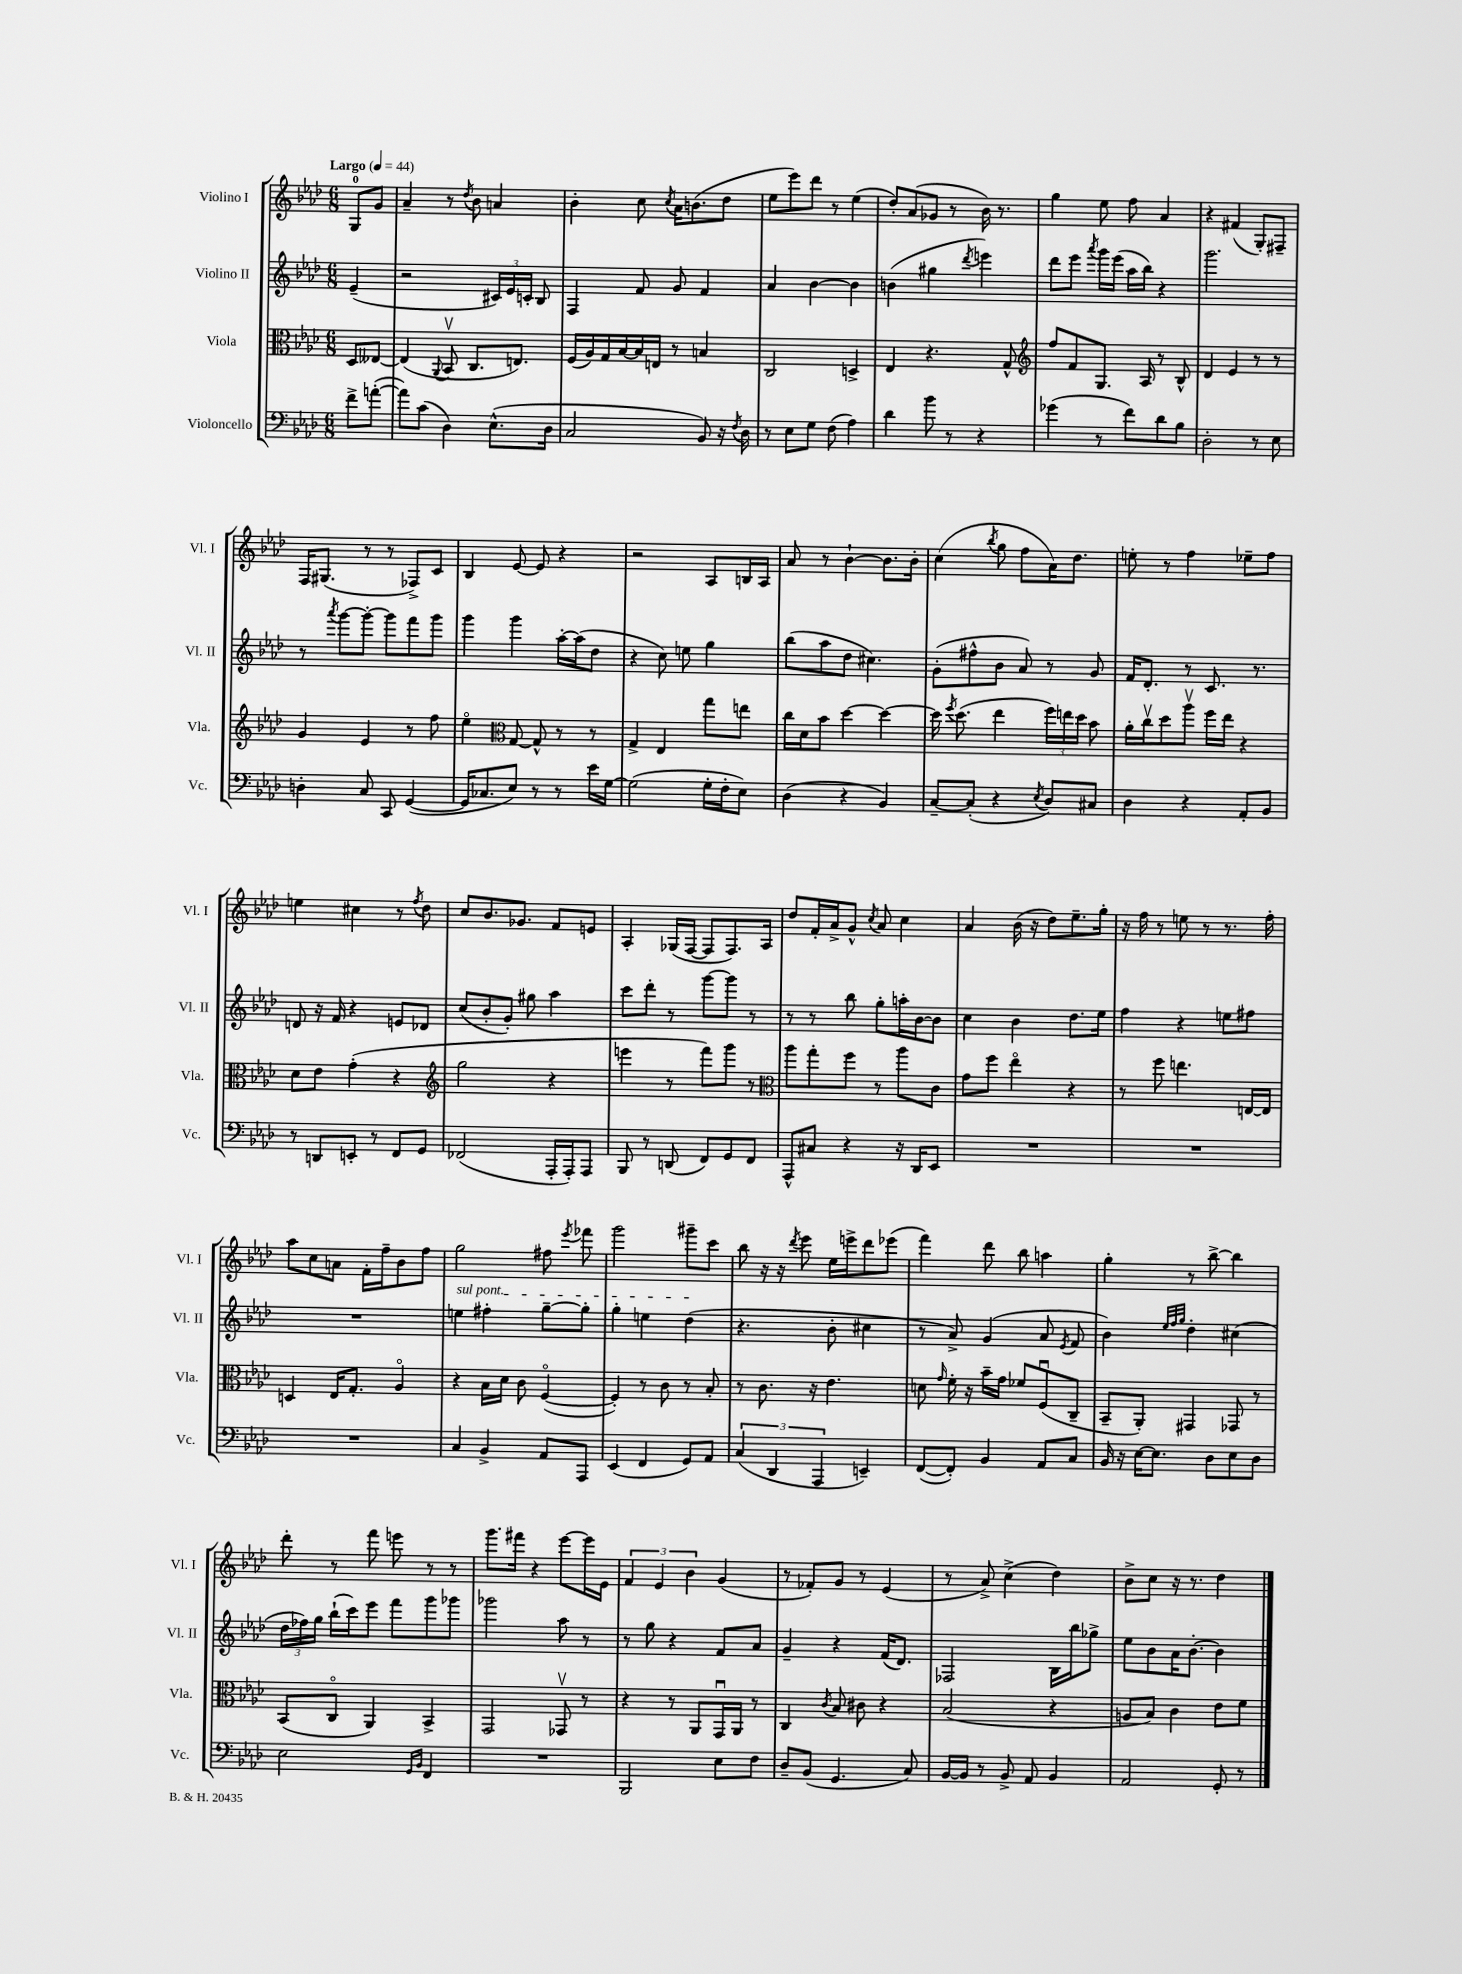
<<
\new StaffGroup <<
\new Staff = "s0" \with { instrumentName = "Violino I" shortInstrumentName = "Vl. I" } {
    \clef treble \key aes \major \numericTimeSignature \time 6/8 \partial 4 \tempo "Largo" 4 = 44
    \autoBeamOff g8[-0 g'8] |
    aes'4-- r8 \acciaccatura { des''8 } bes'8 a'4 |
    bes'4-. c''8 \acciaccatura { c''8 } aes'16[ b'8.( des''8] |
    ees''8[ ees'''8) des'''8] r8 ees''4( |
    des''8[-.) aes'8( ges'8] r8 bes'16) r8. |
    g''4 ees''8 f''8 aes'4 |
    r4 fis'4( g8[-.) fis8]-- |
    f16[ gis8.]( r8 r8 fes8[->) c'8] |
    bes4 ees'8~ ees'8 r4 |
    r2 aes8[ b16 aes16] |
    aes'8 r8 bes'4~-! bes'8.[ bes'16]-. |
    c''4( \acciaccatura { bes''8 } g''8 f''8[ aes'16) des''8.] |
    e''8-. r8 f''4 ees''8[-- f''8] |
    e''4 cis''4 r8 \acciaccatura { f''8 } des''8 |
    c''8[ bes'8. ges'8.] f'8[ e'8] |
    aes4-. ges16[( f16]~ f8[ f8.) aes16] |
    des''8[ f'16-. aes'16-> g'8]-^ \acciaccatura { c''8 } aes'8 c''4 |
    aes'4 bes'16( r16 des''8[) ees''8.-- g''16]-. |
    r16 f''16 r8 e''8 r8 r8. f''16-. |
    aes''8[ c''8 a'8] f'16[-. f''16-- bes'8 f''8] |
    g''2 fis''8 \acciaccatura { ees'''8 } fes'''8 |
    g'''2 gis'''8[-- c'''8] |
    bes''8 r16 r16 \acciaccatura { des'''8 } ees'''8 ees''16[ e'''16-> des'''8 ees'''8]( |
    f'''4) des'''8 bes''8 a''4 |
    g''4-. r8 bes''8~-> bes''4 |
    des'''8-. r8 f'''8 e'''8 r8 r8 |
    g'''8.[ fis'''16] r4 ees'''8[~ ees'''16 ees'16] |
    \tuplet 3/2 { f'4 ees'4 bes'4 } g'4( |
    r8 fes'8[-.) g'8] r8 ees'4( |
    r8 aes'8->) c''4->( des''4) |
    bes'8[-> c''8] r16 r8. des''4 \bar "|." |
}
\new Staff = "s1" \with { instrumentName = "Violino II" shortInstrumentName = "Vl. II" } {
    \clef treble \key aes \major \numericTimeSignature \time 6/8 \partial 4
    \autoBeamOff ees'4--( |
    r2 \tuplet 3/2 { cis'16[) ees'16 c'16]-. } bes8 |
    f4 f'8 g'8 f'4 |
    aes'4 bes'4~ bes'4 |
    b'4( gis''4 \acciaccatura { des'''8 } e'''4) |
    des'''8[ ees'''8] \acciaccatura { aes'''8 } g'''16[ ees'''16]( aes''16[ bes''16]) r4 |
    g'''2. |
    r8 \acciaccatura { aes'''8 } g'''8[~ g'''8]~-. g'''8[ f'''8 g'''8] |
    g'''4 g'''4 aes''16[~-. aes''16( des''8] |
    r4 c''8) e''8 g''4 |
    bes''8[( aes''8 des''8] cis''4.) |
    g'8[-.( fis''8-^ bes'8] aes'8) r8 g'8 |
    f'16[ des'8.]-. r8 c'8. r8. |
    d'8 r16 f'16 r4 e'8[ des'8] |
    c''8[( bes'8-. g'8]-.) gis''8 aes''4 |
    c'''8[ des'''8]-. r8 g'''8[~ g'''8] r8 |
    r8 r8 bes''8 g''8[-. a''16-. bes'16~ bes'8] |
    c''4 bes'4 des''8.[ ees''16] |
    f''4 r4 e''8[ fis''8] |
    R2. |
    \once \override TextSpanner.bound-details.left.text = \markup { \italic "sul pont." } e''4\startTextSpan fis''4-. g''8[~-- g''8]-. |
    g''4-. e''4 des''4\stopTextSpan( |
    r4. bes'8-. cis''4 |
    r8 aes'8->) g'4( aes'8 \acciaccatura { ees'8 } f'8 |
    bes'4) \grace { ees''32[ f''32 g''32] } des''4-. cis''4( |
    \tuplet 3/2 { des''16[ fes''16) g''16] } bes''16[-!( c'''16) ees'''8] f'''8[ g'''8 ges'''8] |
    ges'''2 aes''8 r8 |
    r8 g''8 r4 f'8[ aes'8] |
    g'4-- r4 f'16[( des'8.]) |
    fes2 bes16[ bes''16 ges''8]-> |
    ees''8[ bes'8 aes'16 bes'8.]~-. bes'4 \bar "|." |
}
\new Staff = "s2" \with { instrumentName = "Viola" shortInstrumentName = "Vla." } {
    \clef alto \key aes \major \numericTimeSignature \time 6/8 \partial 4
    \autoBeamOff des8[ eeses8]~ |
    eeses4( \appoggiatura { aes,8 } bes,8\upbow c8.[ e8.]) |
    f16[( aes16) g16 bes16~ bes16 e16] r8 b4 |
    c2 d4-> |
    ees4 r4. g8-^ |
    \clef treble f''8[ f'8 g8.] aes16 r8 bes8-^ |
    des'4 ees'4 r8 r8 |
    g'4 ees'4 r8 f''8 |
    ees''4\flageolet \clef alto g8~ g8-^ r8 r8 |
    g4-> ees4 g''8[ e''8] |
    c''16[ des'16 bes'8] des''4~ des''4~ |
    des''16 \acciaccatura { f''8 } des''8.( ees''4 \tuplet 3/2 { f''16[) e''16 des''16] } bes'8 |
    aes'16[-. c''16\upbow des''8 aes''8]\upbow f''16[ ees''16] r4 |
    des'8[ ees'8] g'4-.( r4 |
    \clef treble g''2 r4 |
    e'''4 r8 f'''8[) g'''8] r8 |
    \clef alto aes''8[ g''8-. f''8] r8 aes''8[ c'8] |
    g'8[ f''8] ees''4\flageolet r4 |
    r8 f''8 e''4. e16[~ e16] |
    d4 ees16[ g8.]-. aes4\flageolet |
    r4 bes16[ des'16] c'8 f4~\flageolet( |
    f4-.) r8 c'8 r8 bes8-. |
    r8 c'8. r16 ees'4. |
    d'8 \grace { g'16 } f'16-. r16 bes'16[-- g'16] fes'8[ f8\downbow( c8]-- |
    bes,8[-- aes,8]-.) gis,4 ges,8 r8 |
    bes,8[( c8]\flageolet aes,4) bes,4-> |
    g,2 ges,8\upbow r8 |
    r4 r8 aes,8[ g,16\downbow aes,16] r8 |
    c4 \acciaccatura { c'8 } bes8 cis'8 r4 |
    bes2( r4 |
    a8[ bes8]) c'4 ees'8[ f'8] \bar "|." |
}
\new Staff = "s3" \with { instrumentName = "Violoncello" shortInstrumentName = "Vc." } {
    \clef bass \key aes \major \numericTimeSignature \time 6/8 \partial 4
    \autoBeamOff f'8[-> a'8]~-.( |
    a'8[) c'8]( des4) ees8.[-^( des16] |
    c2 bes,8) r16 \acciaccatura { f8 } des16 |
    r8 ees8[ g8] f8( aes4) |
    des'4 bes'8 r8 r4 |
    ges'4( r8 f'8[) des'8 bes8] |
    des2-. r8 ees8 |
    d4-. c8 c,8 g,4~( |
    g,16[ ces8. ees8]) r8 r8 ees'16[ g16]~ |
    g2( g16[-. f16-. ees8]) |
    des4( r4 bes,4) |
    c8[~-- c8]-.( r4 \acciaccatura { ees8 } des8[) cis8] |
    des4 r4 aes,8[-. bes,8] |
    r8 d,8[ e,8]-. r8 f,8[ g,8] |
    fes,2( aes,,16[-. aes,,16-.) aes,,8] |
    bes,,8 r8 d,8( f,8[) g,8 f,8] |
    aes,,8[-^ cis8] r4 r16 des,16[ ees,8] |
    R2. |
    R2. |
    R2. |
    c4 bes,4-> aes,8[ aes,,8] |
    ees,4( f,4 g,8[) aes,8] |
    \tuplet 3/2 { c4( des,4 aes,,4 } e,4--) |
    f,8[~( f,8]-.) bes,4 aes,8[ c8] |
    bes,16 r16 ees16[~ ees8.] des8[ ees8 des8] |
    ees2 \grace { g,16[ bes,16] } f,4 |
    R2. |
    bes,,2 ees8[ f8] |
    des8[-- bes,8]( g,4. c8) |
    bes,16[~ bes,16] r8 bes,8-> aes,8 bes,4 |
    aes,2 g,8-. r8 \bar "|." |
}
>>
>>
\layout { \context { \Score \remove "Bar_number_engraver" } }
